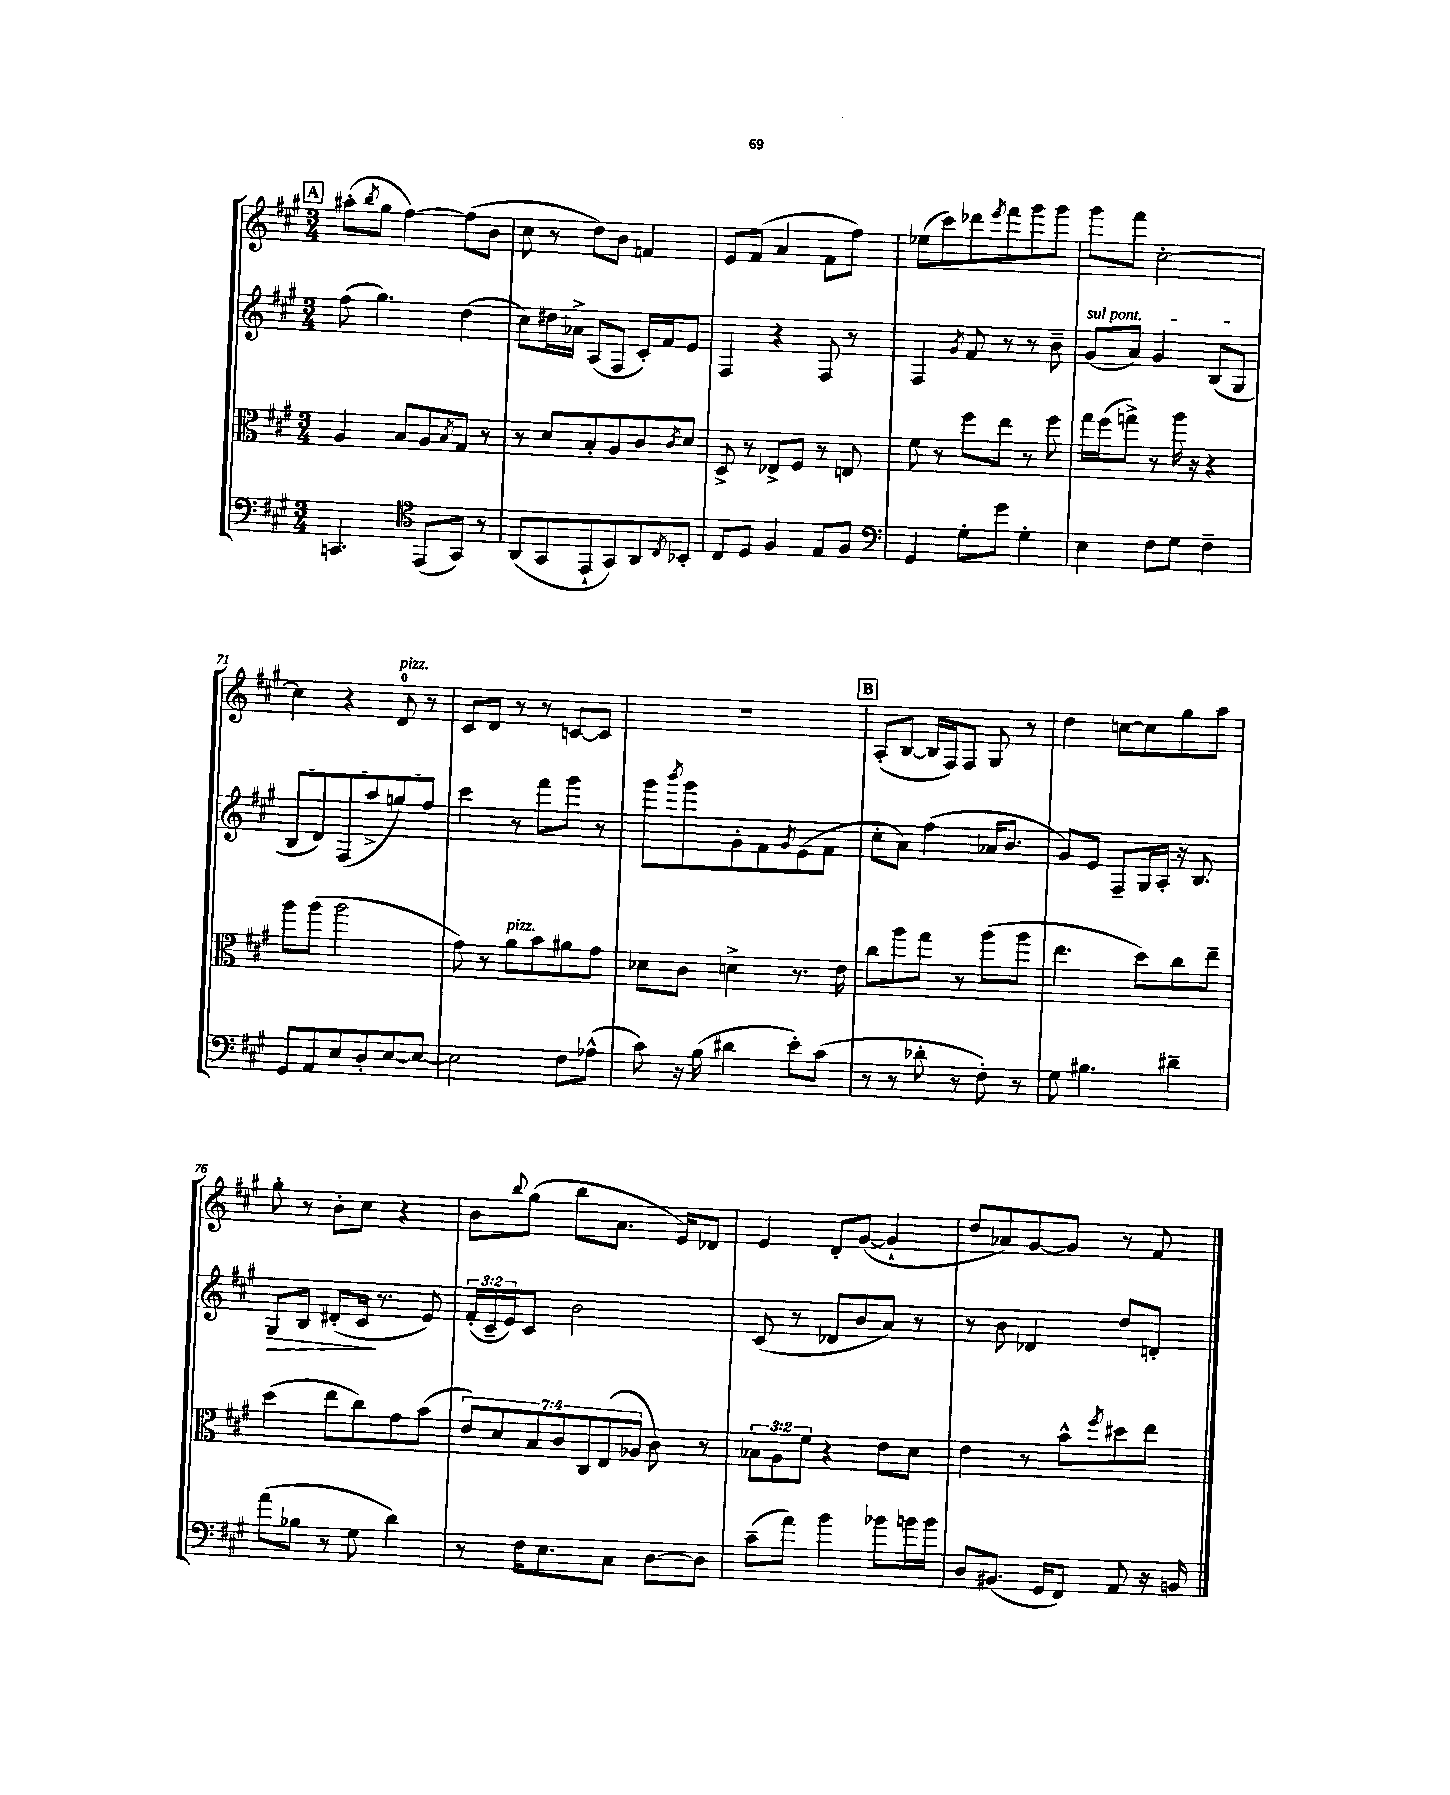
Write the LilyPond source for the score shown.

<<
\new StaffGroup <<
\new Staff = "s0" {
    \clef treble \key a \major \numericTimeSignature \time 3/4
    \mark \markup { \box "A" } ais''8-.( \acciaccatura { b''8 } gis''8 fis''4~) fis''8( b'8 |
    cis''8 r8 d''8) b'8 f'4 |
    e'8 fis'8( a'4 fis'8 fis''8) |
    ees''8( cis'''8) des'''8 \acciaccatura { e'''8 } fis'''8 gis'''8 gis'''8 |
    gis'''8 fis'''8 cis''2~-. |
    cis''4 r4 d'8-0^\markup { \italic "pizz." } r8 |
    cis'8 d'8 r8 r8 c'8~ c'8 |
    R2. |
    \mark \markup { \box "B" } a8-.( b8~ b16 fis16) fis8 gis8 r8 |
    d''4 c''8~ c''8 gis''8 a''8 |
    gis''8-. r8 b'8-. cis''8 r4 |
    b'8 \appoggiatura { b''8 } gis''8( b''8 a'8. e'16) des'8 |
    e'4 d'8-. gis'8~( gis'4-! |
    d''8 aes'8) gis'8~ gis'8 r8 fis'8 \bar "|." |
}
\new Staff = "s1" {
    \clef treble \key a \major \numericTimeSignature \time 3/4 \override Staff.TupletNumber.text = #tuplet-number::calc-fraction-text
    \mark \markup { \box "A" } fis''8( gis''4.) d''4( |
    cis''8) dis''16 aes'16-> a8( fis8 cis'16-.) fis'16 e'8 |
    fis4 r4 fis8 r8 |
    fis4 \acciaccatura { gis'8 } fis'8 r8 r8 b'8-- |
    \once \override TextSpanner.bound-details.left.text = \markup { \italic "sul pont." } gis'8\startTextSpan( a'8) gis'4 b8( gis8 |
    b8 d'8) fis8( a''8-> g''8) fis''8\stopTextSpan |
    cis'''4 r8 fis'''8 gis'''8 r8 |
    gis'''8 \acciaccatura { b'''8 } gis'''8 gis'8-. fis'8 \acciaccatura { gis'8 } e'8( fis'8 |
    \mark \markup { \box "B" } cis''8-. a'8) fis''4( aes'16 b'8. |
    gis'8) e'8 fis8-- gis16 a16-. r16 b8. |
    gis8\> b8 dis'8-.( cis'16\! r8. e'8) |
    \tuplet 3/2 { fis'16-.( cis'16-- e'16) } cis'8 b'2 |
    cis'8( r8 des'8 b'8 a'8) r8 |
    r8 b'8 des'4 d''8 d'8-. \bar "|." |
}
\new Staff = "s2" {
    \clef alto \key a \major \numericTimeSignature \time 3/4 \override Staff.TupletNumber.text = #tuplet-number::calc-fraction-text
    \mark \markup { \box "A" } a4 b8 a8 \acciaccatura { b8 } gis8 r8 |
    r8 d'8 b8-. a8 cis'8 \acciaccatura { cis'8 } d'8 |
    d8-> r8 ees8-> fis8 r8 e8 |
    fis'8 r8 fis''8 e''8 r8 fis''8 |
    gis''16 fis''16( g''8->) r8 a''16 r16 r4 |
    a''8 a''8( a''2 |
    gis'8) r8 a'8^\markup { \italic "pizz." } b'8 ais'8 gis'8 |
    des'8 cis'8 d'4-> r8. e'16 |
    \mark \markup { \box "B" } cis''8 a''8 gis''8 r8 a''8( a''8 |
    e''4. d''8) cis''8 e''8-- |
    d''4( e''8 cis''8) gis'8 b'8( |
    \tuplet 7/4 { e'8) d'8 b8 cis'8 cis8 e8( aes8 } cis'8) r8 |
    \tuplet 3/2 { bes8 a8 fis'8 } r4 e'8 d'8 |
    e'4 r8 b'8-^ \acciaccatura { fis''8 } dis''8 e''8 \bar "|." |
}
\new Staff = "s3" {
    \clef bass \key a \major \numericTimeSignature \time 3/4
    \mark \markup { \box "A" } c,4. \clef tenor e,8( gis,8) r8 |
    a,8( gis,8 e,8-! gis,8) a,8 \acciaccatura { cis8 } bes,8-. |
    cis8 d8 fis4 e8 fis8 |
    \clef bass gis,4 gis8-. gis'8 gis4-. |
    e4 fis8 gis8 fis4-- |
    gis,8 a,8 e8 d8-. e8~ e8~ |
    e2 fis8 aes8-^( |
    cis'8) r16 b16( dis'4 e'8-.) cis'8( |
    \mark \markup { \box "B" } r8 r8 des'8-. r8 fis8-.) r8 |
    gis8 bis4. dis'4-- |
    a'8( bes8 r8 gis8 d'4) |
    r8 fis16 e8. cis8 d8~ d8 |
    cis'8--( a'8) b'4 bes'8 b'16 b'16 |
    d8 bis,8.( gis,16 fis,8) a,8 r16 b,16 \bar "|." |
}
>>
>>
\layout { \context { \Score currentBarNumber = #66 } }
